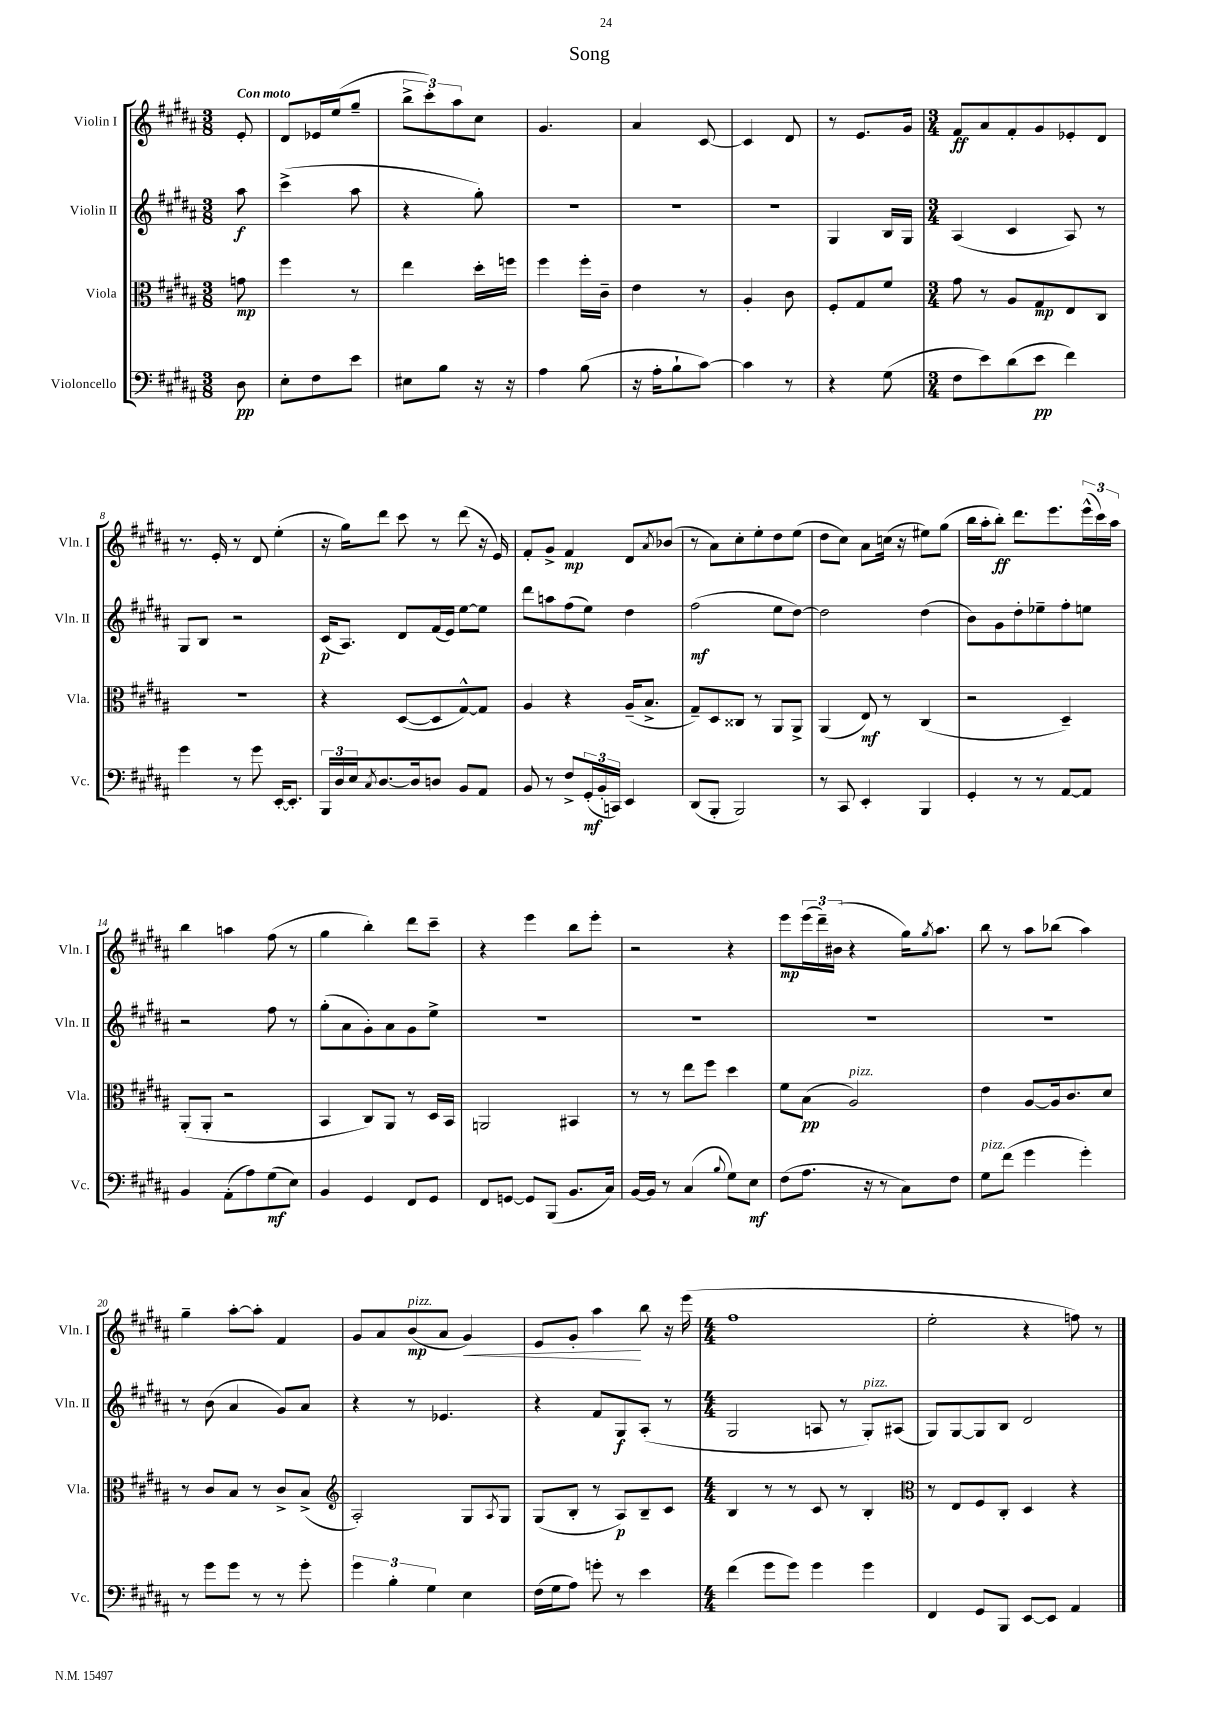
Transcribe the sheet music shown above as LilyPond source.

\header { title = "Song" }
<<
\new StaffGroup <<
\new Staff = "s0" \with { instrumentName = "Violin I" shortInstrumentName = "Vln. I" } {
    \clef treble \key b \major \numericTimeSignature \time 3/8 \partial 8 \tempo "Con moto"
    e'8-. |
    dis'8 ees'16 e''16( gis''8-- |
    \tuplet 3/2 { b''8-> cis'''8-.) ais''8 } cis''8 |
    gis'4. |
    ais'4 cis'8~ |
    cis'4 dis'8 |
    r8 e'8. gis'16 |
    \numericTimeSignature \time 3/4 fis'8\ff ais'8 fis'8-. gis'8 ees'8-. dis'8 |
    r8. e'16-. r8 dis'8 e''4-.( |
    r16 gis''16) dis'''8 cis'''8 r8 dis'''8( r16 e'16) |
    fis'8-. gis'8-> fis'4\mp dis'8 \acciaccatura { ais'8 } bes'8( |
    r8 ais'8) cis''8-. e''8-. dis''8 e''8( |
    dis''8 cis''8) ais'8 c''16( r16 eis''8) gis''8( |
    b''16 ais''16-. b''8-.\ff) dis'''8. e'''8. \tuplet 3/2 { e'''16-^( cis'''16) ais''16 } |
    b''4 a''4 fis''8( r8 |
    gis''4 b''4-.) dis'''8 cis'''8-- |
    r4 e'''4 b''8 e'''8-. |
    r2 r4 |
    e'''8\mp \tuplet 3/2 { e'''16( dis'''16--) bis'16( } r4 gis''16) \acciaccatura { gis''8 } ais''8. |
    b''8 r8 ais''8 bes''8( ais''4) |
    gis''4-- ais''8~-. ais''8-. fis'4 |
    gis'8 ais'8 b'8\mp^\markup { \italic "pizz." }( ais'8 gis'4\<) |
    e'8 gis'8-. ais''4\! b''8 r16 e'''16( |
    \numericTimeSignature \time 4/4 fis''1 |
    e''2-. r4 f''8) r8 \bar "|." |
}
\new Staff = "s1" \with { instrumentName = "Violin II" shortInstrumentName = "Vln. II" } {
    \clef treble \key b \major \numericTimeSignature \time 3/8 \partial 8
    ais''8\f |
    cis'''4->( ais''8 |
    r4 gis''8-.) |
    R4. |
    R4. |
    R4. |
    gis4 b16 gis16 |
    \numericTimeSignature \time 3/4 ais4( cis'4 ais8) r8 |
    gis8 b8 r2 |
    cis'16\p( ais8.) dis'8 fis'16( e'16) e''8~ e''8 |
    dis'''8 a''8 fis''8( e''8) dis''4 |
    fis''2\mf( e''8 dis''8~) |
    dis''2 dis''4( |
    b'8) gis'8 dis''8-. ees''8-- fis''8-. e''8 |
    r2 fis''8 r8 |
    gis''8-.( ais'8 gis'8-.) ais'8 gis'8 e''8-> |
    R2. |
    R2. |
    R2. |
    R2. |
    r8 b'8( ais'4 gis'8) ais'8 |
    r4 r8 ees'4. |
    r4 fis'8 gis8\f ais8-.( r8 |
    \numericTimeSignature \time 4/4 gis2 a8 r8 gis8-.^\markup { \italic "pizz." }) ais8( |
    gis8) gis8~ gis8 b8 dis'2 \bar "|." |
}
\new Staff = "s2" \with { instrumentName = "Viola" shortInstrumentName = "Vla." } {
    \clef alto \key b \major \numericTimeSignature \time 3/8 \partial 8
    g'8\mp |
    fis''4 r8 |
    e''4 dis''16-. f''16 |
    fis''4 fis''16-. cis'16-- |
    e'4 r8 |
    ais4-. cis'8 |
    fis8-. gis8 fis'8 |
    \numericTimeSignature \time 3/4 gis'8 r8 ais8 gis8\mp e8 cis8 |
    R2. |
    r4 dis8~( dis8 gis8~-^) gis8 |
    ais4 r4 ais16--( b8.-> |
    gis8--) dis8 cisis8 r8 ais,8 ais,8-> |
    ais,4( e8\mf) r8 cis4( |
    r2 dis4--) |
    ais,8-.( ais,8-. r2 |
    b,4 cis8) ais,8 r8 dis16 b,16 |
    a,2 bis,4 |
    r8 r8 e''8 fis''8 dis''4 |
    fis'8 b8\pp( ais2^\markup { \italic "pizz." }) |
    e'4 ais8~ ais16 cis'8. dis'8 |
    r8 cis'8 b8 r8 cis'8-> b8->( |
    \clef treble ais2-.) gis8 \acciaccatura { ais8 } gis8 |
    gis8( b8-. r8 ais8\p) b8-- cis'8 |
    \numericTimeSignature \time 4/4 b4 r8 r8 cis'8 r8 b4-. |
    \clef alto r8 e8 fis8 cis8-. dis4 r4 \bar "|." |
}
\new Staff = "s3" \with { instrumentName = "Violoncello" shortInstrumentName = "Vc." } {
    \clef bass \key b \major \numericTimeSignature \time 3/8 \partial 8
    dis8\pp |
    e8-. fis8 e'8 |
    eis8 b8 r16 r16 |
    ais4 b8( |
    r16 ais16-. b8-! cis'8~) |
    cis'4 r8 |
    r4 gis8( |
    \numericTimeSignature \time 3/4 fis8 e'8) dis'8( e'8\pp fis'4) |
    gis'4 r8 gis'8 e,16~-. e,8.-. |
    \tuplet 3/2 { b,,16 dis16 e16 } \acciaccatura { cis8 } dis8.~ dis16 d8 b,8 ais,8 |
    b,8 r8 fis8-> \tuplet 3/2 { gis,16-.\mf( b,16-. c,16) } e,4 |
    dis,8( b,,8-. b,,2) |
    r8 cis,8 e,4-. b,,4 |
    gis,4-. r8 r8 ais,8~ ais,8 |
    b,4 ais,8-.( ais8) gis8\mf( e8) |
    b,4 gis,4 fis,8 gis,8 |
    fis,8 g,8~ g,8 b,,8( b,8. cis16) |
    b,16~ b,16 r8 cis4( \appoggiatura { b8 } gis8) e8\mf |
    fis8( ais8. r16 r8 cis8) fis8 |
    gis8^\markup { \italic "pizz." } fis'8( gis'4 gis'4-.) |
    r8 gis'8 gis'8 r8 r8 gis'8-. |
    \tuplet 3/2 { gis'4 b4-. gis4 } e4 |
    fis16( gis16 ais8) g'8-. r8 e'4 |
    \numericTimeSignature \time 4/4 fis'4( gis'8 gis'8) gis'4 gis'4 |
    fis,4 gis,8 b,,8 e,8~ e,8 ais,4 \bar "|." |
}
>>
>>
